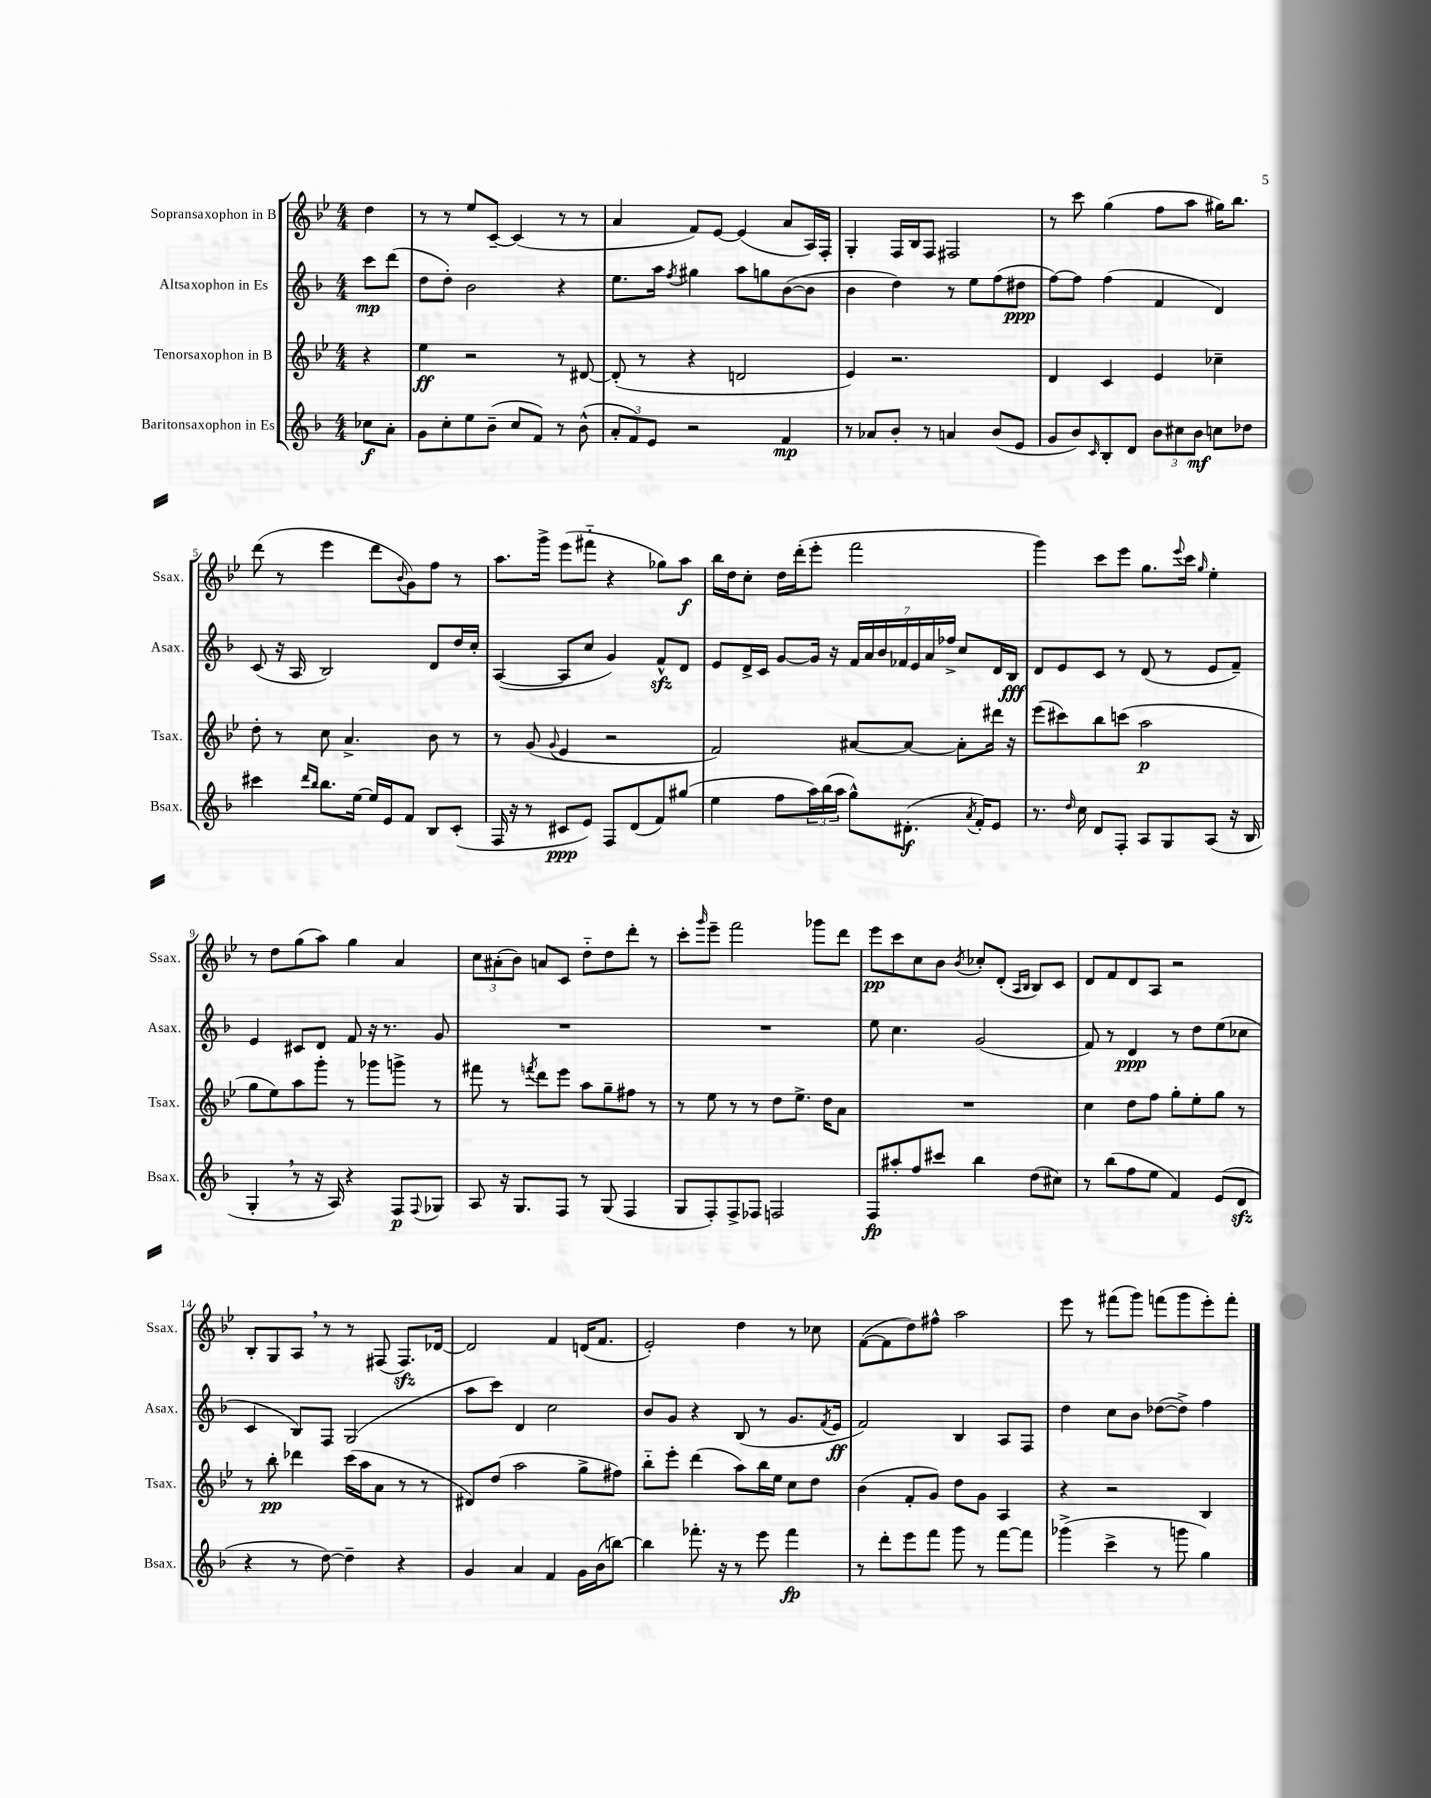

**kern	**kern	**kern	**kern
*staff4	*staff3	*staff2	*staff1
*clefG2	*clefG2	*clefG2	*clefG2
*k[b-]	*k[b-e-]	*k[b-]	*k[b-e-]
*M4/4	*M4/4	*M4/4	*M4/4
8cc-	4r	8ccc	4dd
8a'	.	(8ddd	.
=	=	=	=
8g	4ee-	8dd	8r
8cc'	.	8dd')	8r
8ee	2r	2b-	8ee-
(8b-~	.	.	[8c~
8cc	.	.	(4c]
8f)	.	.	.
8r	8r	4r	8r
(8b-^^	[8d#	.	8r
=	=	=	=
12a'	(8d#']	8.ee	4a
12f)	.	.	.
.	8r	.	.
12e	.	.	.
.	.	16aa	.
.	.	8qff	.
2r	4r	4gg#	8f)
.	.	.	[8e-
.	2d	8aa	(4e-]
.	.	8gg	.
4f	.	([8b-	8a
.	.	8b-]	16A)
.	.	.	16F'
=	=	=	=
8r	4e-)	4b-	4G'
8a-	.	.	.
8b-'	2.r	4dd)	16F
.	.	.	16B-
8r	.	.	8F
4a	.	8r	2F#
.	.	8ee	.
(8b-	.	(8ff	.
8e	.	8dd#	.
=	=	=	=
8g	4d	[8ff)	8r
8b-)	.	8ff]	8ccc
16qqc	.	.	.
8B-'	4c	(4ff	(4gg
8d	.	.	.
12b-	4e-	4f	8ff
12cc#	.	.	.
.	.	.	8aa
12b-	.	.	.
8cc	4cc-~	4d)	16gg#)
.	.	.	8.bb-
8dd-	.	.	.
=	=	=	=
4ccc#	8dd'	(8c	(8ddd
.	8r	16r	8r
.	.	16A	.
16qqddd	.	.	.
16qqbb-	.	.	.
8.bb-	8cc	2B-)	4eee-
.	4.a^	.	.
[16ee	.	.	.
16ee]	.	.	8ddd
16e	.	.	.
.	.	.	8qqb-
8f	.	.	8g)
8B-	8b-	8d	8ff
(8c'	8r	16dd	8r
.	.	16cc'	.
=	=	=	=
16F	8r	([4A	8.aa
16r	.	.	.
8r	(8g	.	.
.	.	.	16ggg^
.	8qqg	.	.
8c#	4e-	8A]	(8eee-
8e)	.	8cc	8fff#'~
8F	2r	4g)	4r
(8d	.	.	.
8f)	.	8f^^	8gg-)
(8gg#	.	8d	8aa
=	=	=	=
4ee	2f)	8e	16bb-
.	.	.	16dd
.	.	16d^	8cc'
.	.	16c	.
8ff	.	[8g	16dd
.	.	.	(16ddd'
24aa)	.	16g]	8eee-'
(24bb-	.	.	.
.	.	16r	.
24aa	.	.	.
8gg^^)	[8a#	28f	2fff
.	.	28a	.
.	.	28b-	.
.	.	28f-	.
(8.d#'	8a#_	.	.
.	.	28e	.
.	.	28a	.
.	.	28ff-^	.
.	8a#']	8cc	.
8qa	.	.	.
16f')	.	.	.
8e	16ddd#	16d	.
.	16r	16B-	.
=	=	=	=
8.r	(8eee-	8d	4ggg)
.	8ccc#)	8e	.
16qqdd	.	.	.
16cc	.	.	.
8d	8bb-	8c	8ccc
8F'	(8ccc	8r	8eee-
8A	2aa	(8d	8.gg
8G	.	8r	.
.	.	.	8qqeee-
.	.	.	16ccc
.	.	.	16qqgg
(8A	.	8e	4ee-'
16r	.	8f~)	.
16B-	.	.	.
=	=	=	=
4G'	8gg	4e	8r
.	8ee-)	.	8dd
8r	8aa	8c#	(8gg
16r	8ggg'	8d	8aa)
16A)	.	.	.
4r	8r	8f	4gg
.	8ggg-	16r	.
.	.	8.r	.
8F	8ggg^	.	4a
8qqF	.	.	.
8G-	8r	8g	.
=	=	=	=
8A	8fff#	1r	12cc
.	.	.	(12a#'
16r	8r	.	.
.	.	.	12b-)
8.G	.	.	.
.	8qfff	.	.
.	8ddd	.	8a
8F	8eee-	.	8c
8r	8aa	.	8dd'~
(8G	8gg~	.	8dd
4F	8ff#	.	8ddd'
.	8r	.	8r
=	=	=	=
8G	8r	1r	8ccc'
.	.	.	16qqggg
8F')	8ee-	.	8eee-~
8F^	8r	.	2fff
8F-	8r	.	.
2F	8dd	.	.
.	8.ee-^	.	.
.	.	.	8ggg-
.	16dd	.	.
.	8a	.	8ddd
=	=	=	=
8F	1r	8ee	8eee-
8aa#'	.	4.cc	8ccc
8ff	.	.	8cc
8ccc#	.	.	8b-
.	.	.	8qb-
4bb-	.	(2g	8cc-'
.	.	.	(8d'
.	.	.	16qqA
.	.	.	16qqB-
(8dd	.	.	8B-)
8cc#)	.	.	8c
=	=	=	=
8r	4cc	8f)	8d
(8bb-	.	8r	8f
8ff	8dd	4d	8d
8ee	8ff	.	8A
4f)	8gg'	8r	2r
.	8ee-'	8dd	.
(8e	8gg	(8ee	.
8d	8r	8cc-	.
=	=	=	=
4r	8r	4c	8B-'
.	8bb-'	.	8G
8r	4ddd-	8B-)	8A
[8dd)	.	8F	8r
4dd~]	(16ccc	(2G	8r
.	16aa	.	.
.	8a	.	(8F#
4r	8r	.	8.F#)
.	8r	.	.
.	.	.	[16d-
=	=	=	=
4g	8d#)	8aa	2d-]
.	(8dd	8ccc)	.
4a	2aa	4d	.
4f	.	2cc	4f
16g	8gg^	.	(16d
(16b-	.	.	8.f
[8bb)	8ff#)	.	.
=	=	=	=
4bb]	8bb-'~	8b-	2e-')
.	8eee-'	8g	.
8.fff-'	(4ddd	4r	.
16r	.	.	.
8r	8aa)	(8B-	4dd
8eee	16bb-	8r	.
.	16ee-	.	.
4fff-	8cc	8.g	8r
.	8dd	.	8cc-
.	.	8qf	.
.	.	16e	.
=	=	=	=
8r	(4b-	2f)	([8f
8ddd'	.	.	8f]
8eee	8f'	.	8dd)
8fff	8g)	.	8ff#^^
8ggg	8dd	4B-	2aa
8r	8g	.	.
[8fff	4A	8A	.
8fff]	.	8F	.
=	=	=	=
(4ggg-^	4r	4dd	8eee-
.	.	.	8r
4ccc^	2r	8cc	(8fff#
.	.	8b-	8ggg)
8r	.	([8dd-	(8fff
8ggg	.	8dd-^])	8ggg
4gg)	4B-	4ff	8eee-')
.	.	.	8fff'
==	==	==	==
*-	*-	*-	*-
